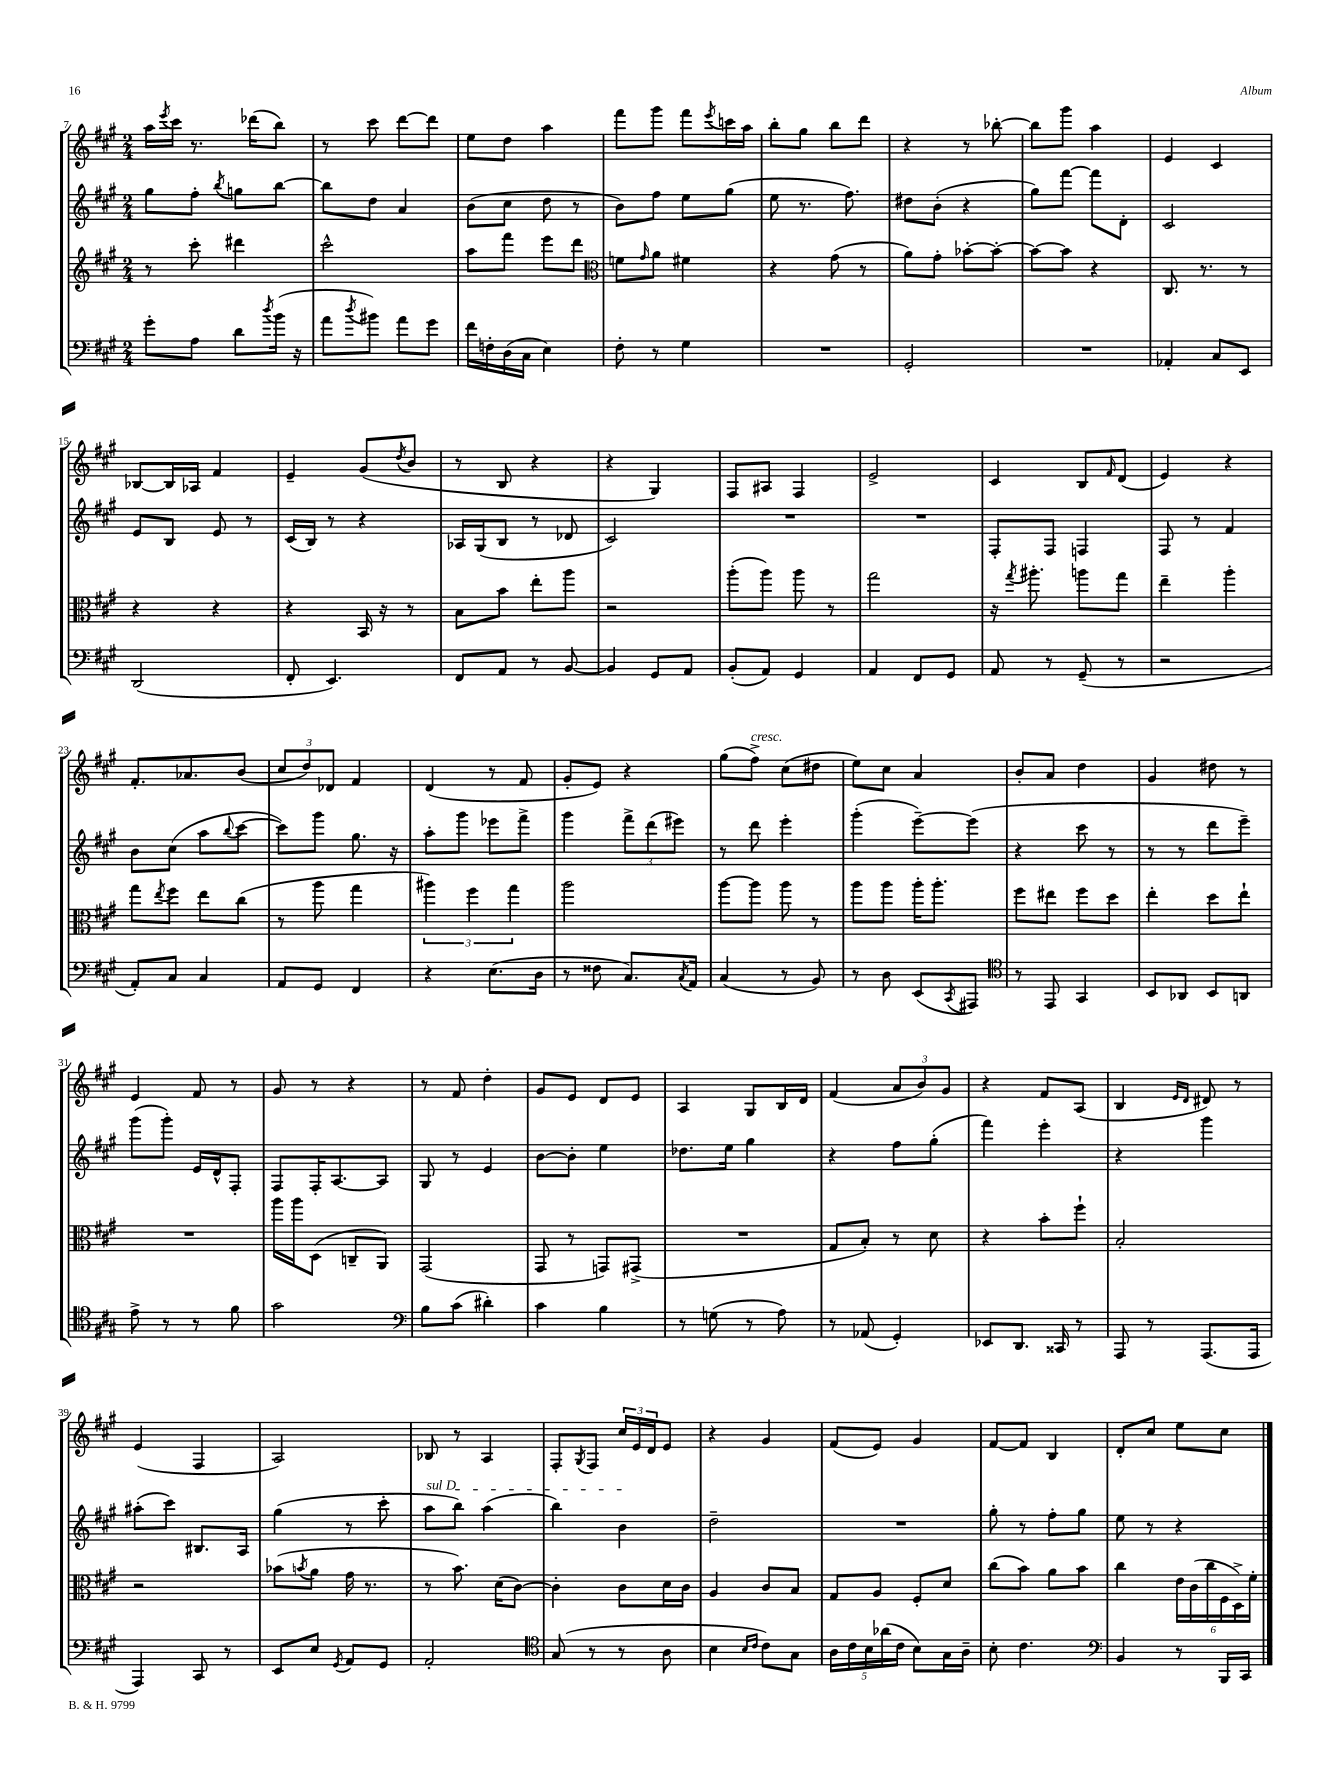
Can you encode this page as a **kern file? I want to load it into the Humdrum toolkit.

**kern	**kern	**kern	**kern
*staff4	*staff3	*staff2	*staff1
*clefF4	*clefG2	*clefG2	*clefG2
*k[f#c#g#]	*k[f#c#g#]	*k[f#c#g#]	*k[f#c#g#]
*M2/4	*M2/4	*M2/4	*M2/4
8g#'\L	8r	8gg#\L	16aa\LL
.	.	.	8qeee/
.	.	.	16ccc#\JJ
8A\J	8ccc#'\	8ff#'\J	8.r
.	.	8qbb/	.
8d\L	4ddd#\	8gg\L	.
.	.	.	(16ddd-\LK
8qdd/	.	.	.
(16b\Jk	.	[8bb\J	8bb\J)
16r	.	.	.
=	=	=	=
8a\L	2ccc#^^\	8bb\]L	8r
8qdd/	.	.	.
8b#\J)	.	8dd\J	8ccc#\
8a\L	.	4a/	[8ddd\L
8g#\J	.	.	8ddd\]J
=	=	=	=
16f#\LL	8aa\L	(8b\L	8ee\L
16F'\	.	.	.
(16D\	8fff#\J	8cc#\J	8dd\J
16C#\JJ	.	.	.
4E\)	8eee\L	8dd\	4aa\
.	8ddd\J	8r	.
=	=	=	=
*	*clefC3	*	*
8F#'\	8f\L	8b\L)	8fff#\L
.	16qqg#/	.	.
8r	8a\J	8ff#\J	8ggg#\J
4G#\	4f#\	8ee\L	8fff#\L
.	.	.	8qeee/
.	.	(8gg#\J	16ccc\L
.	.	.	16aa\JJ
=	=	=	=
2r	4r	8ee\	8bb'\L
.	.	8.r	8gg#\J
.	(8g#\	.	8bb\L
.	.	8.ff#\)	.
.	8r	.	8ddd\J
=	=	=	=
2GG#'/	8a\L)	8dd#\L	4r
.	8g#'\J	(8b'\J	.
.	[8b-'\L	4r	8r
.	8b-'\_J	.	[8bb-'\
=	=	=	=
2r	8b-\_L	8gg#\L)	8bb-\]L
.	8b-\]J	[8fff#\J	8ggg#\J
.	4r	8fff#\]L	4aa\
.	.	8d'\J	.
=	=	=	=
4AA-'/	8.C#/	2c#/	4e/
.	8.r	.	.
8C#/L	.	.	4c#/
8EE/J	8r	.	.
=	=	=	=
(2DD/	4r	8e/L	[8B-/L
.	.	8B/J	16B-/]L
.	.	.	16A-/JJ
.	4r	8e/	4f#/
.	.	8r	.
=	=	=	=
8FF#'/	4r	(16c#/LL	4e~/
.	.	16B/JJ)	.
4.EE/)	.	8r	.
.	16BB/	4r	(8g#/L
.	16r	.	.
.	.	.	8qdd/
.	8r	.	8b/J
=	=	=	=
8FF#/L	8B\L	16A-/LL	8r
.	.	(16G#/J	.
8AA/J	8b\J	8B/J	8B/
8r	8ee'\L	8r	4r
[8BB/	8aa\J	8d-/	.
=	=	=	=
4BB/]	2r	2c#/)	4r
8GG#/L	.	.	4G#/)
8AA/J	.	.	.
=	=	=	=
(8BB'/L	(8aa'\L	2r	8F#/L
8AA/J)	8aa\J)	.	8A#/J
4GG#/	8aa\	.	4F#/
.	8r	.	.
=	=	=	=
4AA/	2gg#\	2r	2e^/
8FF#/L	.	.	.
8GG#/J	.	.	.
=	=	=	=
8AA/	16r	8F#'/L	4c#/
.	8qgg#/	.	.
.	8.aa#'\	.	.
8r	.	8F#/J	.
(8GG#~/	8aa\L	4F/	8B/L
.	.	.	16qqf#/
8r	8gg#\J	.	(8d/J
=	=	=	=
2r	4ee~\	8F#/	4e/)
.	.	8r	.
.	4aa'\	4f#/	4r
=	=	=	=
8AA'/L)	8gg#\L	8b\L	8.f#'/L
.	8qee/	.	.
8C#/J	8ff#\J	(8cc#\J	.
.	.	.	8.a-/
4C#/	8ee\L	8aa\L	.
.	.	8qqbb/	.
.	(8cc#\J	[8ccc#\J	(8b/J
=	=	=	=
8AA/L	8r	8ccc#\]L)	12cc#/L
.	.	.	12dd/)
8GG#/J	8aa\	8ggg#\J	.
.	.	.	12d-/J
4FF#/	4gg#\	8.gg#\	4f#/
.	.	16r	.
=	=	=	=
4r	6aa#\)	8aa'\L	(4d/
.	.	8ggg#\J	.
.	6ff#\	.	.
(8.E\L	.	8eee-\L	8r
.	6gg#\	.	.
.	.	8fff#^\J	8f#/
16D\Jk	.	.	.
=	=	=	=
8r	2aa\	4ggg#\	8g#'/L
8F##\	.	.	8e/J)
8.C#/L)	.	12fff#^\L	4r
.	.	(12ddd\	.
.	.	12eee#\J)	.
8qC#/	.	.	.
16AA/Jk	.	.	.
=	=	=	=
(4C#/	[8aa\L	8r	(8gg#\L
.	8aa\]J	8ddd\	8ff#^\J)
8r	8aa\	4eee'\	(8cc#\L
8BB/)	8r	.	8dd#\J
=	=	=	=
8r	8aa\L	(4ggg#'\	8ee\L)
8D\	8aa\J	.	8cc#\J
(8EE/L	16aa'\LK	[8eee~\L)	4a/
.	8.aa'\J	.	.
8qCC#/	.	.	.
8AAA#/J)	.	(8eee\]J	.
=	=	=	=
*clefC4	*	*	*
8r	8ff#\L	4r	8b'/L
8EE/	8ee#\J	.	8a/J
4GG#/	8ff#\L	8ccc#\	4dd\
.	8dd\J	8r	.
=	=	=	=
8BB/L	4ee'\	8r	4g#/
8AA-/J	.	8r	.
8BB/L	8dd\L	8ddd\L	8dd#\
8AA/J	8ee`\J	8eee~\J)	8r
=	=	=	=
8e^\	2r	(8ggg#\L	4e/
8r	.	8ggg#'\J)	.
8r	.	16e/LL	8f#/
.	.	16d^^/J	.
8f#\	.	8F#'/J	8r
=	=	=	=
2g#\	16aa\LL	8F#/L	8g#/
.	16aa\J	.	.
.	(8D\J	16F#'/K	8r
.	.	[8.A/	.
.	8C~/L	.	4r
.	8AA/J)	8A/]J	.
=	=	=	=
*clefF4	*	*	*
8B\L	(2GG#/	8G#/	8r
(8c#\J	.	8r	8f#/
4d#'\)	.	4e/	4dd'\
=	=	=	=
4c#\	8GG#/	[8b\L	8g#/L
.	8r	8b'\]J	8e/J
4B\	8GG/L)	4ee\	8d/L
.	(8GG#^/J	.	8e/J
=	=	=	=
8r	2r	8.dd-\L	4A/
(8G\	.	.	.
.	.	16ee\Jk	.
8r	.	4gg#\	8G#/L
8A\)	.	.	16B/L
.	.	.	16d/JJ
=	=	=	=
8r	8G#/L	4r	(4f#/
(8AA-/	8B'/J)	.	.
4GG#'/)	8r	8ff#\L	12a/L
.	.	.	12b/)
.	8d\	(8gg#'\J	.
.	.	.	12g#/J
=	=	=	=
8EE-/L	4r	4fff#\)	4r
8.DD/J	.	.	.
.	8b'\L	4eee'\	8f#/L
16CC##/	.	.	.
8r	8ff#`\J	.	(8A/J
=	=	=	=
8AAA/	2B'/	4r	4B/
8r	.	.	.
.	.	.	16qqe/LL
.	.	.	16qqd/JJ
(8.AAA/L	.	4ggg#\	8d#/)
.	.	.	8r
16AAA/Jk	.	.	.
=	=	=	=
4AAA/)	2r	(8aa#'\L	(4e/
.	.	8ccc#\J)	.
8CC#/	.	8.B#/L	4F#/
8r	.	.	.
.	.	16A/Jk	.
=	=	=	=
8EE/L	(8b-\L	(4gg#\	2A/)
.	8qb/	.	.
8E/J	8a\J	.	.
8qGG#/	.	.	.
8AA/L	16g#\	8r	.
.	8.r	.	.
8GG#/J	.	8ccc#'\	.
=	=	=	=
2AA'/	8r	8aa\L	8B-/
.	8.b\)	8bb\J)	8r
.	.	(4aa\	4A/
.	(16d\LK	.	.
.	[8c#\J)	.	.
=	=	=	=
*clefC4	*	*	*
(8G#/	4c#'\]	4bb\)	8F#'/L
.	.	.	8qG#/
8r	.	.	8F#/J
8r	8c#\L	4b\	24cc#/LL
.	.	.	24e/
.	.	.	24d/J
8A\	16d\L	.	8e/J
.	16c#\JJ	.	.
=	=	=	=
4B\	4A/	2dd~\	4r
16qqB/LL	.	.	.
16qqc#/JJ	.	.	.
8c#\L)	8c#/L	.	4g#/
8G#\J	8B/J	.	.
=	=	=	=
20A\LL	8G#/L	2r	(8f#/L
20c#\	.	.	.
20B\	.	.	.
.	8A/J	.	8e/J)
(20a-\	.	.	.
20c#\JJ	.	.	.
8B\L)	8F#'/L	.	4g#/
16G#\L	8d/J	.	.
16A~\JJ	.	.	.
=	=	=	=
8B'\	(8cc#\L	8gg#'\	[8f#/L
4.c#\	8b\J)	8r	8f#/]J
.	8a\L	8ff#'\L	4B/
.	8b\J	8gg#\J	.
=	=	=	=
*clefF4	*	*	*
4BB/	4cc#\	8ee\	8d'/L
.	.	8r	8cc#/J
8r	24e\LL	4r	8ee\L
.	(24c#\	.	.
.	24cc#\	.	.
16BBB/LL	24F#\	.	8cc#\J
.	24D^\)	.	.
16CC#/JJ	.	.	.
.	24f#'\JJ	.	.
==	==	==	==
*-	*-	*-	*-
